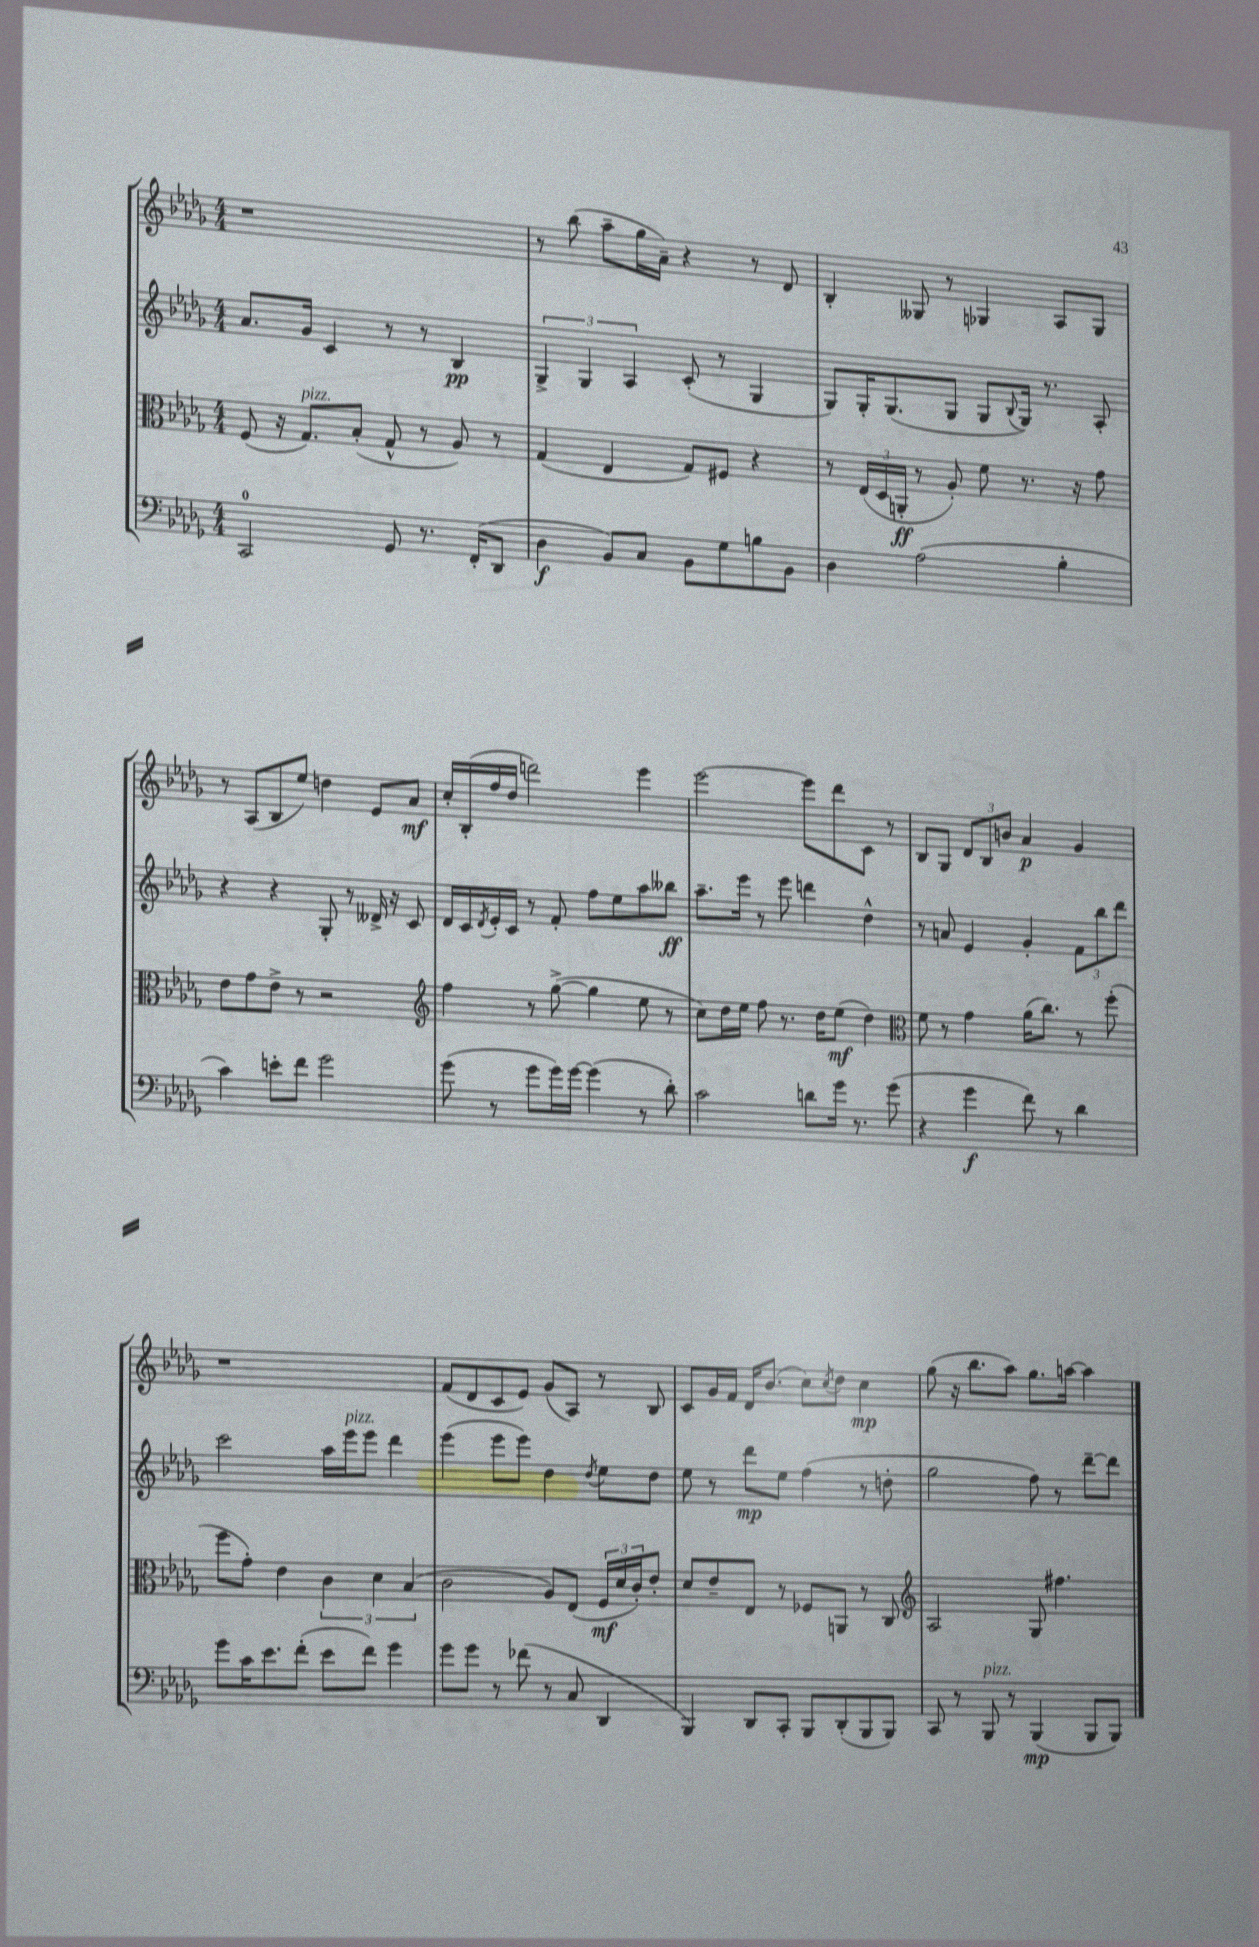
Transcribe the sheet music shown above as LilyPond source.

<<
\new StaffGroup <<
\new Staff = "s0" {
    \clef treble \key des \major \numericTimeSignature \time 4/4
    r1 |
    r8 bes''8( aes''8-- ges''16 aes'16--) r4 r8 des'8 |
    bes4-. geses8 r8 ges4 aes8 ges8 |
    r8 aes8( bes8 ees''8) d''4 ees'8 aes'8\mf |
    c''16-. bes16-.( f''16 des''16 d'''2) ees'''4 |
    ees'''2~ ees'''8 des'''8 c'8 r8 |
    bes8 ges8 \tuplet 3/2 { des'8 bes8 b'8 } aes'4\p ges'4 |
    r1 |
    f'8( des'8 c'8 ees'8) ges'8( aes8) r8 bes8 |
    c'8 ges'16 f'16 des'16 bes'8.( c''8) \acciaccatura { c''8 } des''8 c''4\mp |
    ges''8( r16 bes''8. aes''8) ges''8. a''16~ a''4 \bar "|." |
}
\new Staff = "s1" {
    \clef treble \key des \major \numericTimeSignature \time 4/4
    aes'8. ges'16 c'4 r8 r8 bes4\pp |
    \tuplet 3/2 { ges4-> ges4 aes4 } c'8-.( r8 ges4 |
    ges8) ges16-. ges8.( ges8 ges8 \appoggiatura { bes8 } ges16) r8. aes8-. |
    r4 r4 ges8-. r8 deses'16-> r16 c'8 |
    des'16 c'16 \acciaccatura { des'8 } ees'16-. c'16 r8 f'8-. f''8 ees''8 aes''8 beses''8\ff |
    aes''8.-- ees'''16 r8 ees'''8 d'''4 des''4-^ |
    r8 a'8 ees'4 ges'4-. \tuplet 3/2 { f'8 bes''8 des'''8 } |
    c'''2 aes''16 ees'''16^\markup { \italic "pizz." } ees'''8 des'''4 |
    ees'''4( ees'''8 ees'''8) des''4 \acciaccatura { des''8 } ees''8 des''8 |
    ees''8 r8 des'''8\mp ees''8 f''4( r8 d''8-. |
    ges''2 f''8) r8 des'''8~-- des'''8 \bar "|." |
}
\new Staff = "s2" {
    \clef alto \key des \major \numericTimeSignature \time 4/4
    f8( r16 ges8.^\markup { \italic "pizz." }) bes8-.( ges8-^ r8 aes8) r8 |
    ges4( ees4 ges8) fis8 r4 |
    r8 \tuplet 3/2 { ees16( des16 a,16-.\ff } r8 aes8-.) f'8 r8. r16 ges'8 |
    ees'8 ges'8 ees'8-> r8 r2 |
    \clef treble f''4 r8 ges''8~->( ges''4 ees''8 r8 |
    c''8) des''16 ees''16 f''8 r8. des''16 ees''8\mf( des''4) |
    \clef alto f'8 r8 ges'4 aes'16( c''8.) r8 f''8-.( |
    f''8 ges'8-.) ees'4 \tuplet 3/2 { c'4 des'4 bes4( } |
    c'2 aes8) ees8( \tuplet 3/2 { f16\mf des'16 c'16-.) } ees'8-. |
    des'8 ees'8-- ees8 r8 fes8 a,8 r8 c8 |
    \clef treble aes2 ges8 fis''4. \bar "|." |
}
\new Staff = "s3" {
    \clef bass \key des \major \numericTimeSignature \time 4/4
    c,2-0 ges,8 r8. f,16-.( des,8 |
    des4\f bes,8) c8 bes,8 ges8 b8 bes,8 |
    des4 aes2( bes4-. |
    c'4) e'8-. f'8 ges'2 |
    ges'8( r8 ges'8 ges'16) ges'16~ ges'4( r8 des'8-.) |
    c'2 d'8 ges'16 r8. ges'8( |
    r4 ges'4\f f'8) r8 des'4 |
    ges'8 c'16 ees'8. f'8-.( ees'8 f'8) ges'4 |
    ges'8 ges'8 r8 fes'8( r8 c8 des,4 |
    bes,,4) des,8 c,8-. bes,,8 des,8-.( bes,,8 bes,,8) |
    c,8 r8 bes,,8^\markup { \italic "pizz." } r8 bes,,4\mp( bes,,8 bes,,8) \bar "|." |
}
>>
>>
\layout { \context { \Score \remove "Bar_number_engraver" } }
